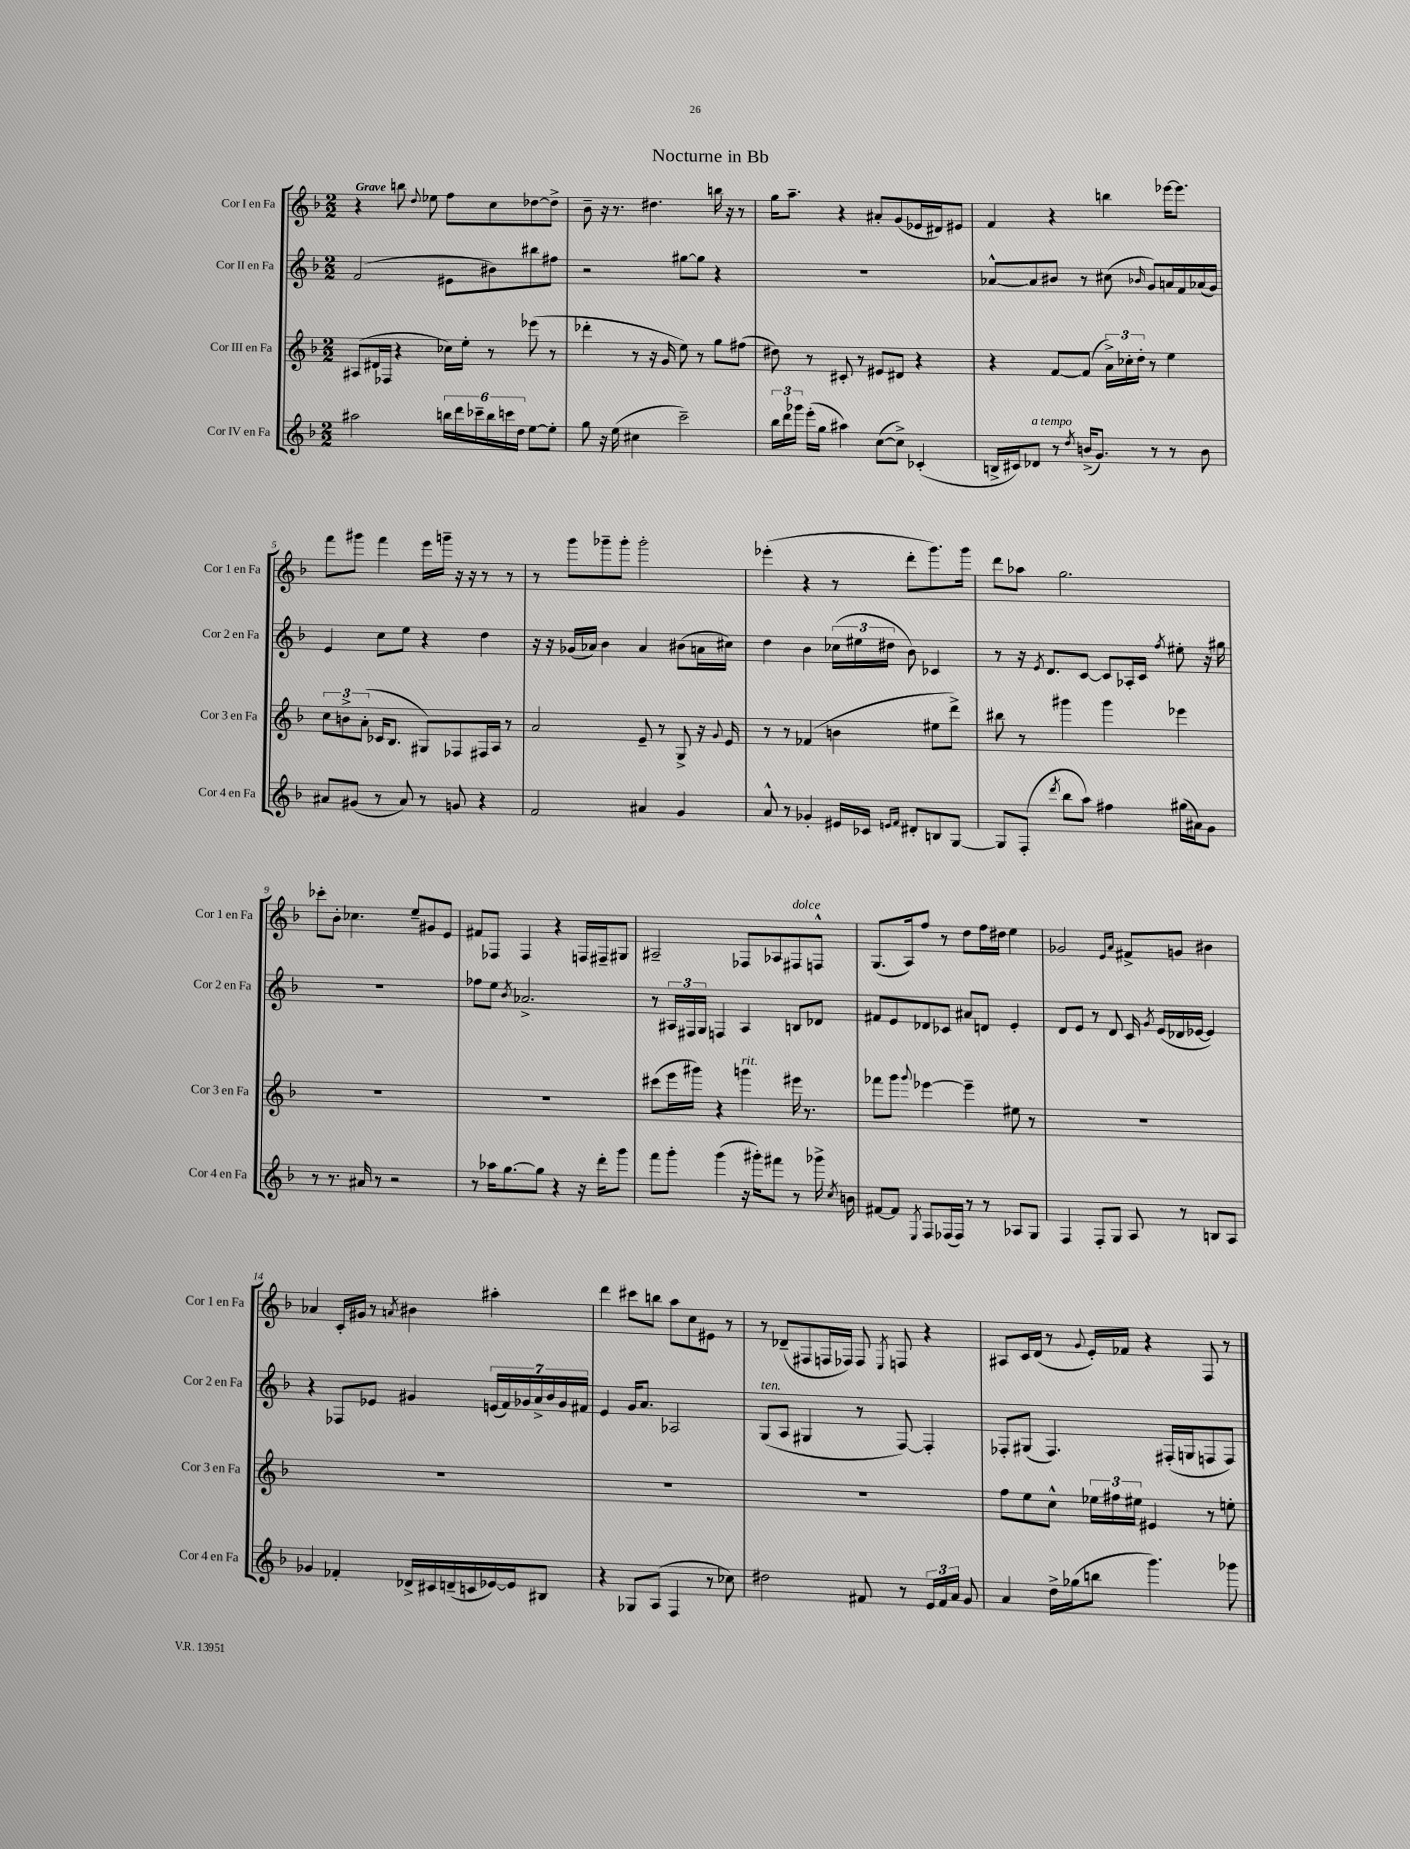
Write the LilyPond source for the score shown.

\header { title = "Nocturne in Bb" }
<<
\new StaffGroup <<
\new Staff = "s0" \with { instrumentName = "Cor I en Fa" shortInstrumentName = "Cor 1 en Fa" } {
    \clef treble \key f \major \numericTimeSignature \time 2/2 \tempo "Grave"
    \autoBeamOff r4 b''8 \appoggiatura { d''8 } ees''8 f''8[ c''8 des''8~ des''8]-> |
    bes'8-- r16 r8. dis''4. b''16 r16 r8 |
    g''16[ a''8.]-- r4 ais'8[-. g'8( ees'16 dis'16) eis'8] |
    f'4 r4 b''4 ees'''16[~ ees'''8.] |
    f'''8[ gis'''8] f'''4 e'''16[ g'''16]-- r16 r16 r8 r8 |
    r8 g'''8[ ges'''8-- ges'''8]-. ges'''2-. |
    ees'''4-.( r4 r8 d'''8[-. g'''8.) g'''16] |
    d'''8[ aes''8] g''2. |
    ces'''8[-. bes'8]-. ces''4. e''8[-- gis'8 e'8] |
    fis'8[ fes8] fes4 r4 f16[ fis16-- gis8] |
    ais2-- fes8[ aes8 fis8^\markup { \italic "dolce" } f8]-^ |
    g8.[( a16) f''8] r8 d''8[ f''16 dis''16] e''4 |
    ges'2 \grace { e'16[ a'16] } fis'8[-> g'8] bis'4 |
    aes'4 c'16[-. gis'16] r8 \acciaccatura { a'8 } bis'4 ais''4-. |
    d'''4 cis'''8[ b''8] a''8[ c''8 eis'8] r8 |
    r8 des'8[--( fis8 f16 fes16]) fes8 \acciaccatura { e8 } f8 r4 |
    ais8[ c'16 d'16]( r8 \appoggiatura { g'8 } e'16[-.) fes'16] r4 f8 r8 \bar "|." |
}
\new Staff = "s1" \with { instrumentName = "Cor II en Fa" shortInstrumentName = "Cor 2 en Fa" } {
    \clef treble \key f \major \numericTimeSignature \time 2/2
    \autoBeamOff f'2( eis'8[ bis'8) bis''8 fis''8] |
    r2 gis''8[~ gis''8] r4 |
    R1 |
    aes'8[~-^ aes'8 bis'8] r8 cis''8( \grace { bes'16 } g'8[) a'16 f'16 aes'16( g'16]) |
    e'4 c''8[ e''8] r4 d''4 |
    r16 r16 ges'16[( aes'16]) bes'4 aes'4 bis'8[( a'16 cis''16]) |
    d''4 bes'4 \tuplet 3/2 { ces''16[( eis''16 dis''16] } bes'8) ces'4 |
    r8 r16 \acciaccatura { e'8 } d'8.[ c'8]~ c'8[ aes16-. c'16] \acciaccatura { f''8 } eis''8-. r16 gis''16 |
    R1 |
    fes''8[ e''8] \acciaccatura { bes'8 } aes'2.-> |
    r8 \tuplet 3/2 { ais16[ fis16 g16] } f4 ais4 b8[ des'8] |
    fis'8[ e'8 des'8 ces'8] ais'8[ d'8] e'4-. |
    d'8[ e'8] r8 d'8 c'16 \acciaccatura { g'8 } e'16[( des'16 ees'16]~ ees'4) |
    r4 fes8[ ees'8] gis'4 \tuplet 7/4 { e'16[( f'16) ges'16 a'16-> bes'16 ges'16 fis'16] } |
    e'4 g'16[ a'8.] aes2 |
    g8[^\markup { \italic "ten." }( a8] gis4 r8 f8~) f4-. |
    fes8[-. gis8]( fes4.) fis16[-.( g16 f8 f8]) \bar "|." |
}
\new Staff = "s2" \with { instrumentName = "Cor III en Fa" shortInstrumentName = "Cor 3 en Fa" } {
    \clef treble \key f \major \numericTimeSignature \time 2/2
    \autoBeamOff ais8[( dis'16 fes16] r4 ces''16[) e''16]-. r8 ees'''8( r8 |
    des'''4-. r8 r16 g'16 e''8) r8 g''8[ fis''8]( |
    dis''8) r8 cis'8-. r8 eis'8[ dis'8] r4 |
    r4 f'8[~ f'8]( \tuplet 3/2 { a'16[->) ces''16-. d''16]-. } r8 e''4 |
    \tuplet 3/2 { c''8[ b'8-> a'8]-.( } ces'16[ bes8.] gis8[) fes8 fis16 a16] r8 |
    a'2 e'8-- r8 g8-> r16 \appoggiatura { g'8 } e'16 |
    r8 r8 fes'4( b'4 eis''8[ d'''8]->) |
    bis''8 r8 gis'''4 gis'''4 ees'''4 |
    R1 |
    R1 |
    cis'''8[( e'''16 gis'''16]) r4 g'''4^\markup { \italic "rit." } eis'''16 r8. |
    fes'''8[ g'''8] \appoggiatura { g'''8 } ees'''4~ ees'''4-- eis''8 r8 |
    R1 |
    R1 |
    R1 |
    R1 |
    f''8[ e''8 c''8]-^ \tuplet 3/2 { ees''16[ fis''16 eis''16] } eis'4 r8 e''8-. \bar "|." |
}
\new Staff = "s3" \with { instrumentName = "Cor IV en Fa" shortInstrumentName = "Cor 4 en Fa" } {
    \clef treble \key f \major \numericTimeSignature \time 2/2
    \autoBeamOff ais''2 \tuplet 6/4 { b''16[ d'''16 ces'''16-- b''16 c'''16 d''16] } e''8[~ e''8]-. |
    g''8 r16 e''16( cis''4 c'''2--) |
    \tuplet 3/2 { bes''16[ d'''16 ges'''16] } e'''16[-.( g''16] ais''4) c''8[~( c''8]->) ces'4-.( |
    b16[-> cis'16) des'8]^\markup { \italic "a tempo" } r8 \acciaccatura { d''8 } b'16[->( g'8.]) r8 r8 b'8 |
    ais'8[ gis'8]( r8 ais'8) r8 g'8 r4 |
    f'2 ais'4 g'4 |
    a'8-^ r8 ges'4-. eis'16[ ces'16] \grace { e'16[ f'16] } dis'8[-. b8 g8]~ |
    g8[ f8]-.( \acciaccatura { d'''8 } bes''8[ a''8]) fis''4 gis''16[( ais'16) g'8] |
    r8 r8. ais'16 r8 r2 |
    r8 aes''16[ g''8.~ g''8] r4 r16 d'''16[-. g'''8] |
    f'''8[ g'''8]-. g'''4( r16 gis'''16[-.) fis'''8] r8 ges'''16-> \acciaccatura { c''8 } b'16 |
    fis'8[~ fis'8] \acciaccatura { e8 } f8[ fes16( fes16]) r8 r8 aes8[ g8] |
    f4 f8[-. g8] a8 r8 b8[ a8] |
    ges'4 fes'4-. des'16[-> cis'16 d'16--( c'16 ees'16~) ees'16 bis8] |
    r4 ges8[ a8]( f4 r8 ces''8) |
    dis''2 fis'8 r8 \tuplet 3/2 { e'16[ fis'16 a'16] } g'8 |
    a'4 d''16[-> ges''16( b''8] g'''4.) ges'''8 \bar "|." |
}
>>
>>
